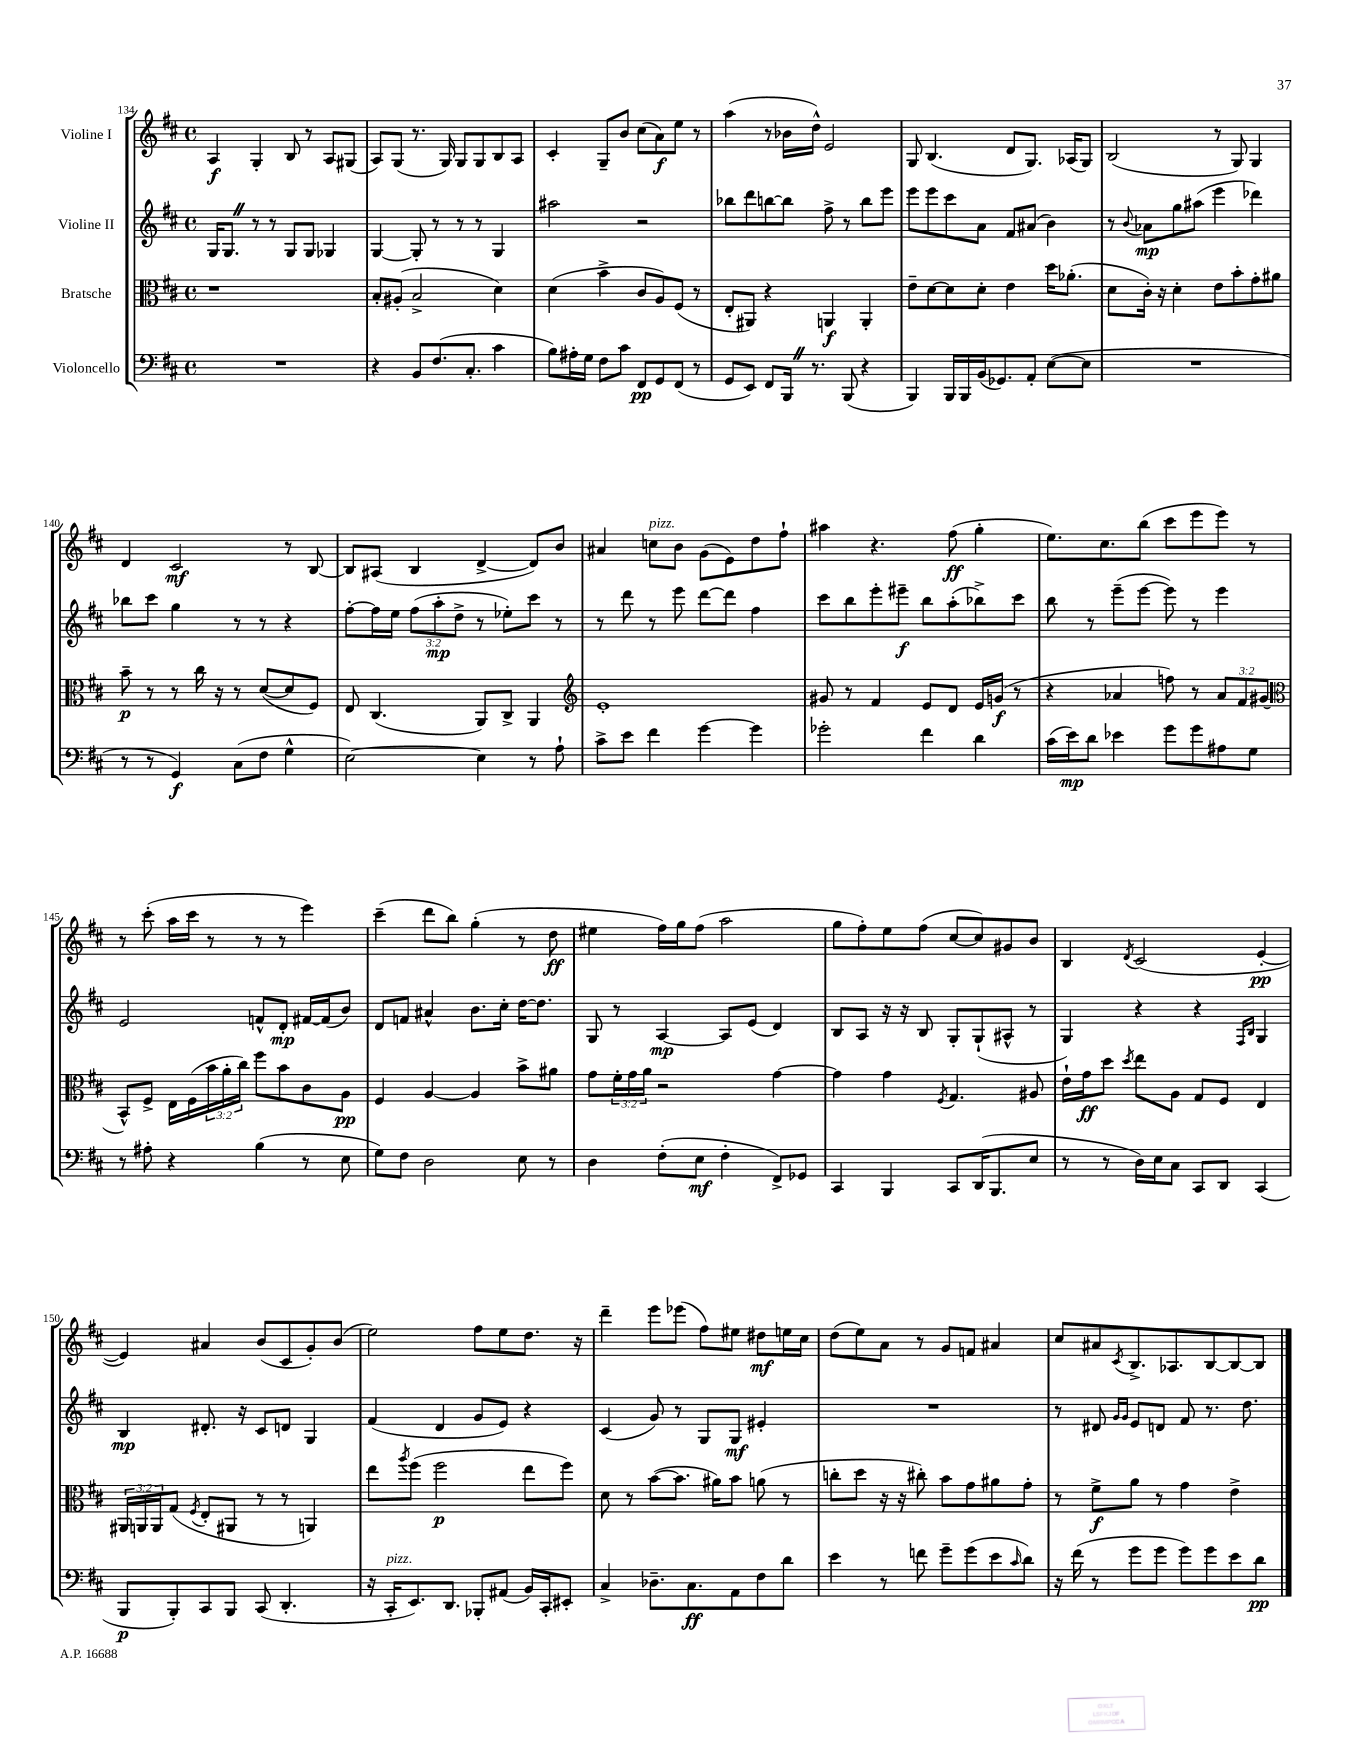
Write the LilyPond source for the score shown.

<<
\new StaffGroup <<
\new Staff = "s0" \with { instrumentName = "Violine I" } {
    \clef treble \key d \major \defaultTimeSignature \time 4/4
    a4\f g4-. b8 r8 a8 gis8( |
    a8) g8( r8. g16) g8 g8 b8 a8 |
    cis'4-. g8-- b'8 cis''8( a'8\f) e''8 r8 |
    a''4( r8 bes'16 d''16-^) e'2 |
    g8 b4.( d'8 g8.) aes16( g8) |
    b2( r8 g8) g4 |
    d'4 cis'2\mf r8 b8~ |
    b8 ais8( b4 d'4~-> d'8) b'8 |
    ais'4 c''8^\markup { \italic "pizz." } b'8 g'8( e'8) d''8 fis''8-! |
    ais''4 r4. fis''8\ff( g''4-. |
    e''8.) cis''8. b''8( cis'''8 e'''8 e'''8) r8 |
    r8 cis'''8-.( a''16 cis'''16 r8 r8 r8 e'''4) |
    cis'''4--( d'''8 b''8) g''4-.( r8 d''8\ff |
    eis''4 fis''16) g''16 fis''8( a''2 |
    g''8 fis''8-.) e''8 fis''8( cis''8~ cis''8) gis'8 b'8 |
    b4 \acciaccatura { d'8 } cis'2( e'4~-.\pp |
    e'4) ais'4 b'8( cis'8 g'8-.) b'8( |
    e''2) fis''8 e''8 d''8. r16 |
    d'''4-- e'''8 ees'''8( fis''8) eis''8 dis''8\mf e''16 cis''16 |
    d''8( e''8) a'8 r8 g'8 f'8 ais'4 |
    cis''8 ais'8 \acciaccatura { cis'8 } b8.-> aes8. b8~ b8~ b8 \bar "|." |
}
\new Staff = "s1" \with { instrumentName = "Violine II" } {
    \clef treble \key d \major \defaultTimeSignature \time 4/4 \override Staff.TupletNumber.text = #tuplet-number::calc-fraction-text
    g16 g8. \once \override BreathingSign.text = \markup { \musicglyph "scripts.caesura.straight" } \breathe r8 r8 g8 g8 ges4 |
    g4~ g8-. r8 r8 r8 g4 |
    ais''2 r2 |
    bes''8 d'''8 b''8~ b''8 fis''8-> r8 b''8 e'''8 |
    e'''8 e'''8 cis'''8 a'8 fis'8 ais'8( b'4) |
    r8 \appoggiatura { b'8 } aes'8\mp g''8 ais''8( e'''4 des'''4) |
    bes''8 cis'''8 g''4 r8 r8 r4 |
    fis''8~-. fis''16 e''16 \tuplet 3/2 { fis''8( a''8-.\mp d''8-> } r8 ees''8-.) cis'''8 r8 |
    r8 d'''8 r8 e'''8 d'''8~ d'''8 fis''4 |
    cis'''8 b''8 e'''8-. eis'''8--\f b''8 a''8-.( bes''8->) cis'''8 |
    b''8 r8 e'''8--( e'''8~ e'''8) r8 e'''4 |
    e'2 f'8-^ d'8-.\mp fis'16~ fis'16( b'8) |
    d'8 f'8 ais'4-^ b'8. cis''16-. d''16~ d''8. |
    g8 r8 a4~\mp a8 e'8( d'4) |
    b8 a8 r16 r16 b8 g8-. g8-!( ais8-^ r8 |
    g4) r4 r4 \grace { fis16 b16 } g4 |
    b4\mp dis'8.-. r16 cis'8 d'8 g4 |
    fis'4( d'4 g'8 e'8) r4 |
    cis'4( g'8) r8 g8 g8\mf eis'4-. |
    R1 |
    r8 dis'8 \grace { g'16 g'16 } e'8 d'8 fis'8 r8. d''8. \bar "|." |
}
\new Staff = "s2" \with { instrumentName = "Bratsche" } {
    \clef alto \key d \major \defaultTimeSignature \time 4/4 \override Staff.TupletNumber.text = #tuplet-number::calc-fraction-text
    r1 |
    b8-. ais8-.( b2-> d'4) |
    d'4( b'4-> cis'8 a8) fis8( r8 |
    e8-. ais,8) r4 a,4\f a,4-. |
    e'8-- d'8~ d'8 d'8-. e'4 d''16 aes'8.-.( |
    d'8 cis'16-.) r16 d'4-. e'8 b'8-. g'8-. ais'8 |
    b'8--\p r8 r8 cis''16 r16 r8 d'8~( d'8 fis8) |
    e8 cis4.( a,8) cis8-> a,4 |
    \clef treble e'1-. |
    gis'8 r8 fis'4 e'8 d'8 e'16 g'16\f( r8 |
    r4 aes'4 f''8) r8 \tuplet 3/2 { aes'8 fis'8 gis'8( } |
    \clef alto b,8-^) fis8-> e16 fis16( \tuplet 3/2 { b'16 a'16-. cis''16) } fis''8 b'8 cis'8 a8\pp |
    fis4 a4~ a4 b'8-> ais'8 |
    g'8 \tuplet 3/2 { fis'16-. g'16 a'16 } r2 g'4~ |
    g'4 g'4 \acciaccatura { fis8 } g4. ais8 |
    e'16-! g'16\ff d''8 \acciaccatura { d''8 } e''8 a8 g8 fis8 e4 |
    \tuplet 3/2 { ais,16 a,16 a,16 } g8( \acciaccatura { fis8 } e8-. ais,8 r8 r8 a,4) |
    e''8 \acciaccatura { a''8 } fis''8( fis''2\p e''8 fis''8) |
    d'8 r8 b'8~( b'8. ais'16) b'8 a'8( r8 |
    c''8-. d''8 r16 r16 cis''8-.) b'8 g'8 ais'8 g'8-. |
    r8 fis'8->\f a'8 r8 g'4 e'4-> \bar "|." |
}
\new Staff = "s3" \with { instrumentName = "Violoncello" } {
    \clef bass \key d \major \defaultTimeSignature \time 4/4
    R1 |
    r4 b,8 fis8.( cis8.-. cis'4 |
    b8) ais16-. g16 fis8 cis'8 fis,8\pp g,8 fis,8( r8 |
    g,8 e,8) fis,8 b,,16 \once \override BreathingSign.text = \markup { \musicglyph "scripts.caesura.straight" } \breathe r8. b,,8( r4 |
    b,,4) b,,16 b,,16 b,16( ges,8.) a,8-. e8~( e8 |
    R1 |
    r8 r8 g,4\f) cis8( fis8 g4-^ |
    e2~) e4 r8 a8-! |
    cis'8-> e'8 fis'4 g'4~ g'4 |
    ges'2-. fis'4 d'4 |
    cis'16( e'16\mp) d'8 ees'4 g'8 g'8 ais8 g8 |
    r8 ais8-. r4 b4( r8 e8 |
    g8) fis8 d2 e8 r8 |
    d4 fis8-.( e8\mf fis4-. fis,8->) ges,8 |
    cis,4 b,,4 cis,8 d,16( b,,8. e8 |
    r8 r8 d16) e16 cis8 cis,8 d,8 cis,4( |
    b,,8\p b,,8-.) cis,8 b,,8 cis,8( d,4.-. |
    r16 cis,16-.^\markup { \italic "pizz." } e,8.) d,8. bes,,8-. ais,8( b,16) cis,16-. eis,8-. |
    cis4-> des8.-- cis8.\ff a,8 fis8 d'8 |
    e'4 r8 f'8 g'8-- g'8( e'8 \grace { cis'16 } d'8) |
    r16 fis'16( r8 g'8 g'8 g'8) g'8 e'8 d'8\pp \bar "|." |
}
>>
>>
\layout { \context { \Score currentBarNumber = #134 } }
